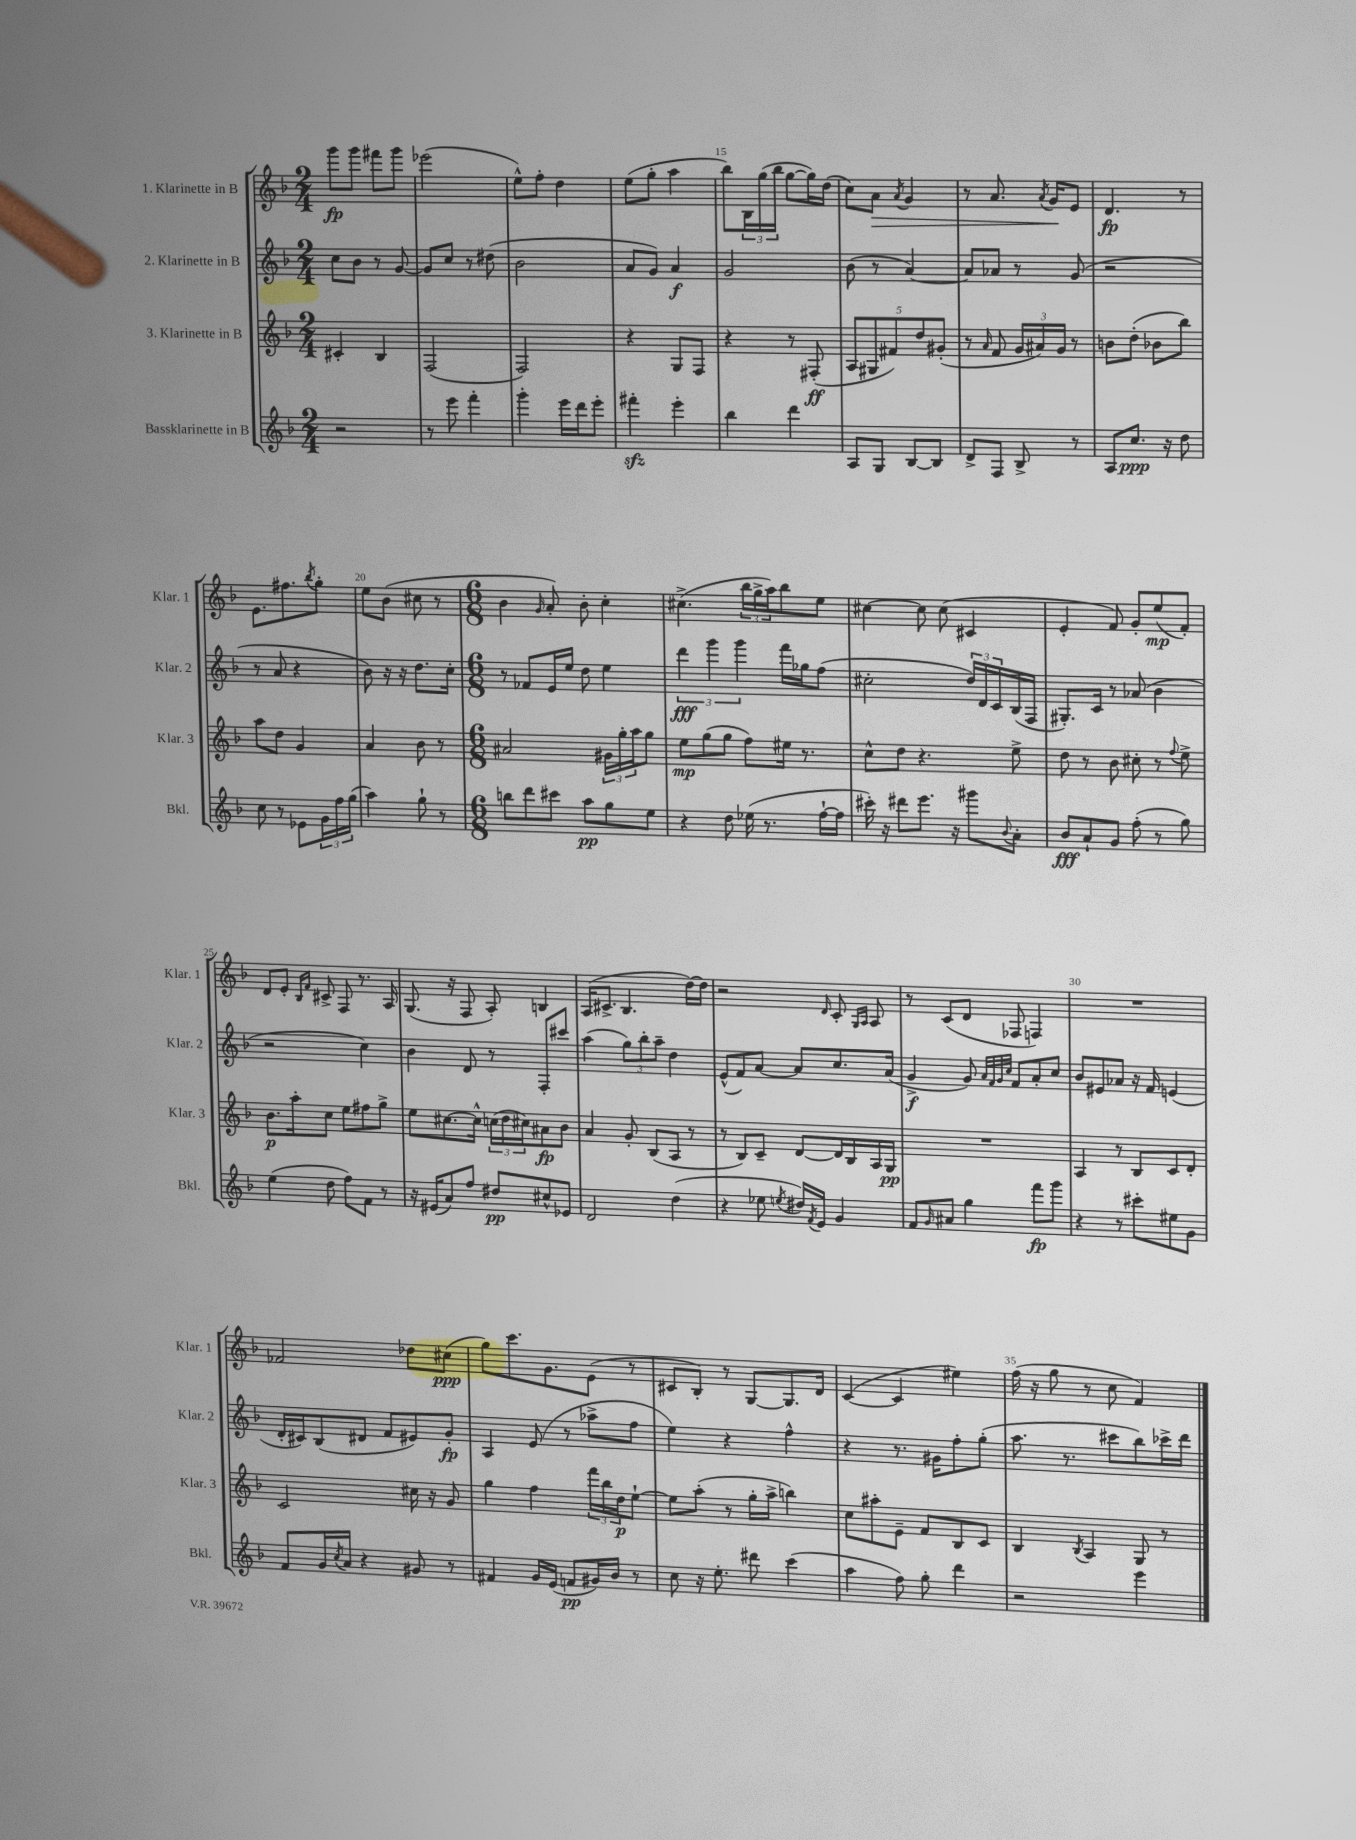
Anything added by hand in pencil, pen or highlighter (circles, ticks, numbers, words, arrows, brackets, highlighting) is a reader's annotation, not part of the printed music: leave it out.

**kern	**kern	**kern	**kern
*staff4	*staff3	*staff2	*staff1
*clefG2	*clefG2	*clefG2	*clefG2
*k[b-]	*k[b-]	*k[b-]	*k[b-]
*M2/4	*M2/4	*M2/4	*M2/4
2r	4c#'	8cc	8ggg
.	.	8b-	8ggg
.	4B-	8r	8fff#
.	.	[8g	8ggg
=	=	=	=
8r	(2F	8g]	(2eee-
8eee	.	8cc	.
4fff'	.	8r	.
.	.	(8dd#	.
=	=	=	=
4ggg'	2F)	2b-	8ee^^)
.	.	.	8ff'
16eee	.	.	4dd
16ddd	.	.	.
8eee'	.	.	.
=	=	=	=
4fff#'	4r	8a	(8ee
.	.	8g)	8gg'
4eee'	8G	4a	4aa
.	8F	.	.
=	=	=	=
4bb-	4r	2g	8bb-)
.	.	.	24B-
.	.	.	(24gg
.	.	.	24bb-
4ddd	8r	.	[8gg
.	(8F#'	.	16gg])
.	.	.	(16dd
=	=	=	=
8A	10A	(8b-	8cc)
.	10G#	.	.
8G	.	8r	8a
.	10f#)	.	.
.	.	.	8qa
[8B-	.	[4a)	4g
.	10dd	.	.
8B-]	.	.	.
.	(10g#'	.	.
=	=	=	=
8d^	8r	8a]	8r
.	16qqa	.	.
8F	8f	8a-	8.a
8B-^	24g	8r	.
.	24a#)	.	.
.	.	.	8qa
.	.	.	16g
.	24g	.	.
8r	8r	(8g	8e
=	=	=	=
8A	8b	2r	4.d
8.cc	(8dd'	.	.
.	8b-	.	.
16r	.	.	.
8dd	8bb-)	.	8r
=	=	=	=
8cc	8aa	8r	8.e
8r	8dd	8a	.
.	.	.	8.ff#
8e-	4g	4r	.
.	.	.	8qbb-
24g	.	.	8gg'
24ff	.	.	.
(24gg	.	.	.
=	=	=	=
4aa)	4a	8b-)	8ee
.	.	16r	(8b-
.	.	16r	.
8gg`	8b-	8.dd	8cc#
8r	8r	.	8r
.	.	16cc'	.
=	=	=	=
*M6/8	*M6/8	*M6/8	*M6/8
8bb	2a#	8r	4b-
8ddd	.	8f-	.
.	.	.	16qqg
8ccc#	.	16e	8a')
.	.	16ee	.
8aa	.	8dd	8b-'
8gg	24g#	4ee	4cc'
.	24gg'	.	.
.	24aa	.	.
8ee	8gg	.	.
=	=	=	=
4r	8ee	6ddd	(4.cc#^
.	(8gg	.	.
.	.	6ggg	.
8dd	8gg	.	.
.	.	6ggg	.
(16ee-	8ff)	.	24bb-
.	.	.	24gg^
8.r	.	.	.
.	.	.	24aa)
.	16ee#	16fff	8bb-
.	8.r	16gg-	.
[16ff`	.	(8ff	8ee
16ff]	.	.	.
=	=	=	=
16ccc#')	8cc^^	2cc#'	[4cc#
16r	.	.	.
8ddd#	8dd	.	.
8.eee	4.r	.	8cc#]
.	.	.	(8cc#
16r	.	.	.
8ggg#	.	24dd)	4c#
.	.	24d	.
.	.	24c	.
8qqb-	.	.	.
8a'	8ee^	(16B-	.
.	.	16F	.
=	=	=	=
8b-	8dd	8.G#')	4e'
8a`	8r	.	.
.	.	16c	.
8g	8b-	8r	8f)
(8ff'	8cc#'	(8a-	8g'
8r	8r	4b-	(8ee
.	8qqff	.	.
8gg)	8ee^	.	8f')
=	=	=	=
(4ee	8.b-	2r	8d
.	.	.	8e'
.	16aa'	.	.
.	.	.	16qqB-
.	.	.	16qqf
8dd	8cc	.	8c#^
8ff)	8ee	.	8F
8f	8ff#	4cc)	8.r
8r	8gg^	.	.
.	.	.	16A
=	=	=	=
16r	8ee	4b-	(8.G
(16e#	.	.	.
8a)	[8.cc#	.	.
.	.	.	16r
8ff	.	8d	8F
.	16cc#^^]	.	.
8dd#	(24cc	8r	8A')
.	24dd	.	.
.	24cc#)	.	.
8cc#^^	8a#	8F'	4B
8e-	8b-	8ccc#	.
=	=	=	=
2d	4a	(4aa	(16A
.	.	.	8.c#^
.	8g'	12gg)	4.B-
.	.	12bb-'	.
.	(8B-	.	.
.	.	12aa~	.
(4dd	8A	4dd	.
.	8r	.	[16dd)
.	.	.	16dd]
=	=	=	=
4r	8r	(8e^^	2r
.	8B-)	8f)	.
8ee-	8c~	[8a	.
8qee	.	.	.
16dd#)	[8d	8a]	.
8qf	.	.	.
16e	.	.	.
.	.	.	16qqd
4g	16d]	8.cc	8c'
.	16B-	.	.
.	.	.	16qqG
.	.	.	16qqA
.	16A	.	8A
.	16G	(16a	.
=	=	=	=
8f	2.r	4g^	8r
16qqg	.	.	.
8a#	.	.	(8c
4gg	.	8g)	8d
.	.	32qqa	.
.	.	32qqf	.
.	.	32qqg	.
.	.	32qqcc	.
.	.	8f	8F-
8fff	.	8a'	4F)
8ggg	.	8cc	.
=	=	=	=
4r	4A	8b-	2.r
.	.	8e#	.
8r	8r	8a-	.
8ccc#'	8B-	16r	.
.	.	16f	.
8ee#	8c	(4e	.
8g	8d'	.	.
=	=	=	=
8f	2c	16d'	2f-
.	.	16c#)	.
16g	.	(8B-	.
8qcc	.	.	.
16a	.	.	.
4r	.	8d#	.
.	.	8f	.
8g#	16cc#	8e#)	8dd-
.	16r	.	.
8r	8g	8g'	(8cc#
=	=	=	=
4f#	4gg	4A	8gg)
.	.	.	8.ccc
16g	4ff	(8e	.
(16e	.	.	8.g
8f	.	8r	.
16g#)	24fff	8aa-^	(8e
.	24bb-	.	.
16b-	.	.	.
.	24dd	.	.
8r	[8ee`	8ff	8r
=	=	=	=
8cc	8ee]	4ee)	8c#
16r	(8aa'	.	8B-')
8.ee'	.	.	.
.	8r	4r	8r
8ddd#	16gg'	.	[8G
.	16aa^	.	.
(4ccc	4bb)	4ff^^	8.G]
.	.	.	16d
=	=	=	=
4aa	8cc	4r	([4c
.	8aa#'	.	.
8ff)	8e~	8.r	4c]
8gg'	8f	.	.
.	.	16g#	.
4ddd	8B-	8ff'	4ee#)
.	8c	(8gg'	.
=	=	=	=
2r	4B-	8.aa	(16ff
.	.	.	16r
.	.	.	8gg
.	.	8.r	.
.	8qB-	.	.
.	4A	.	8r
.	.	8ccc#	8cc
4eee	8G	8bb-)	4f)
.	8r	16ccc-^	.
.	.	16ddd	.
==	==	==	==
*-	*-	*-	*-
